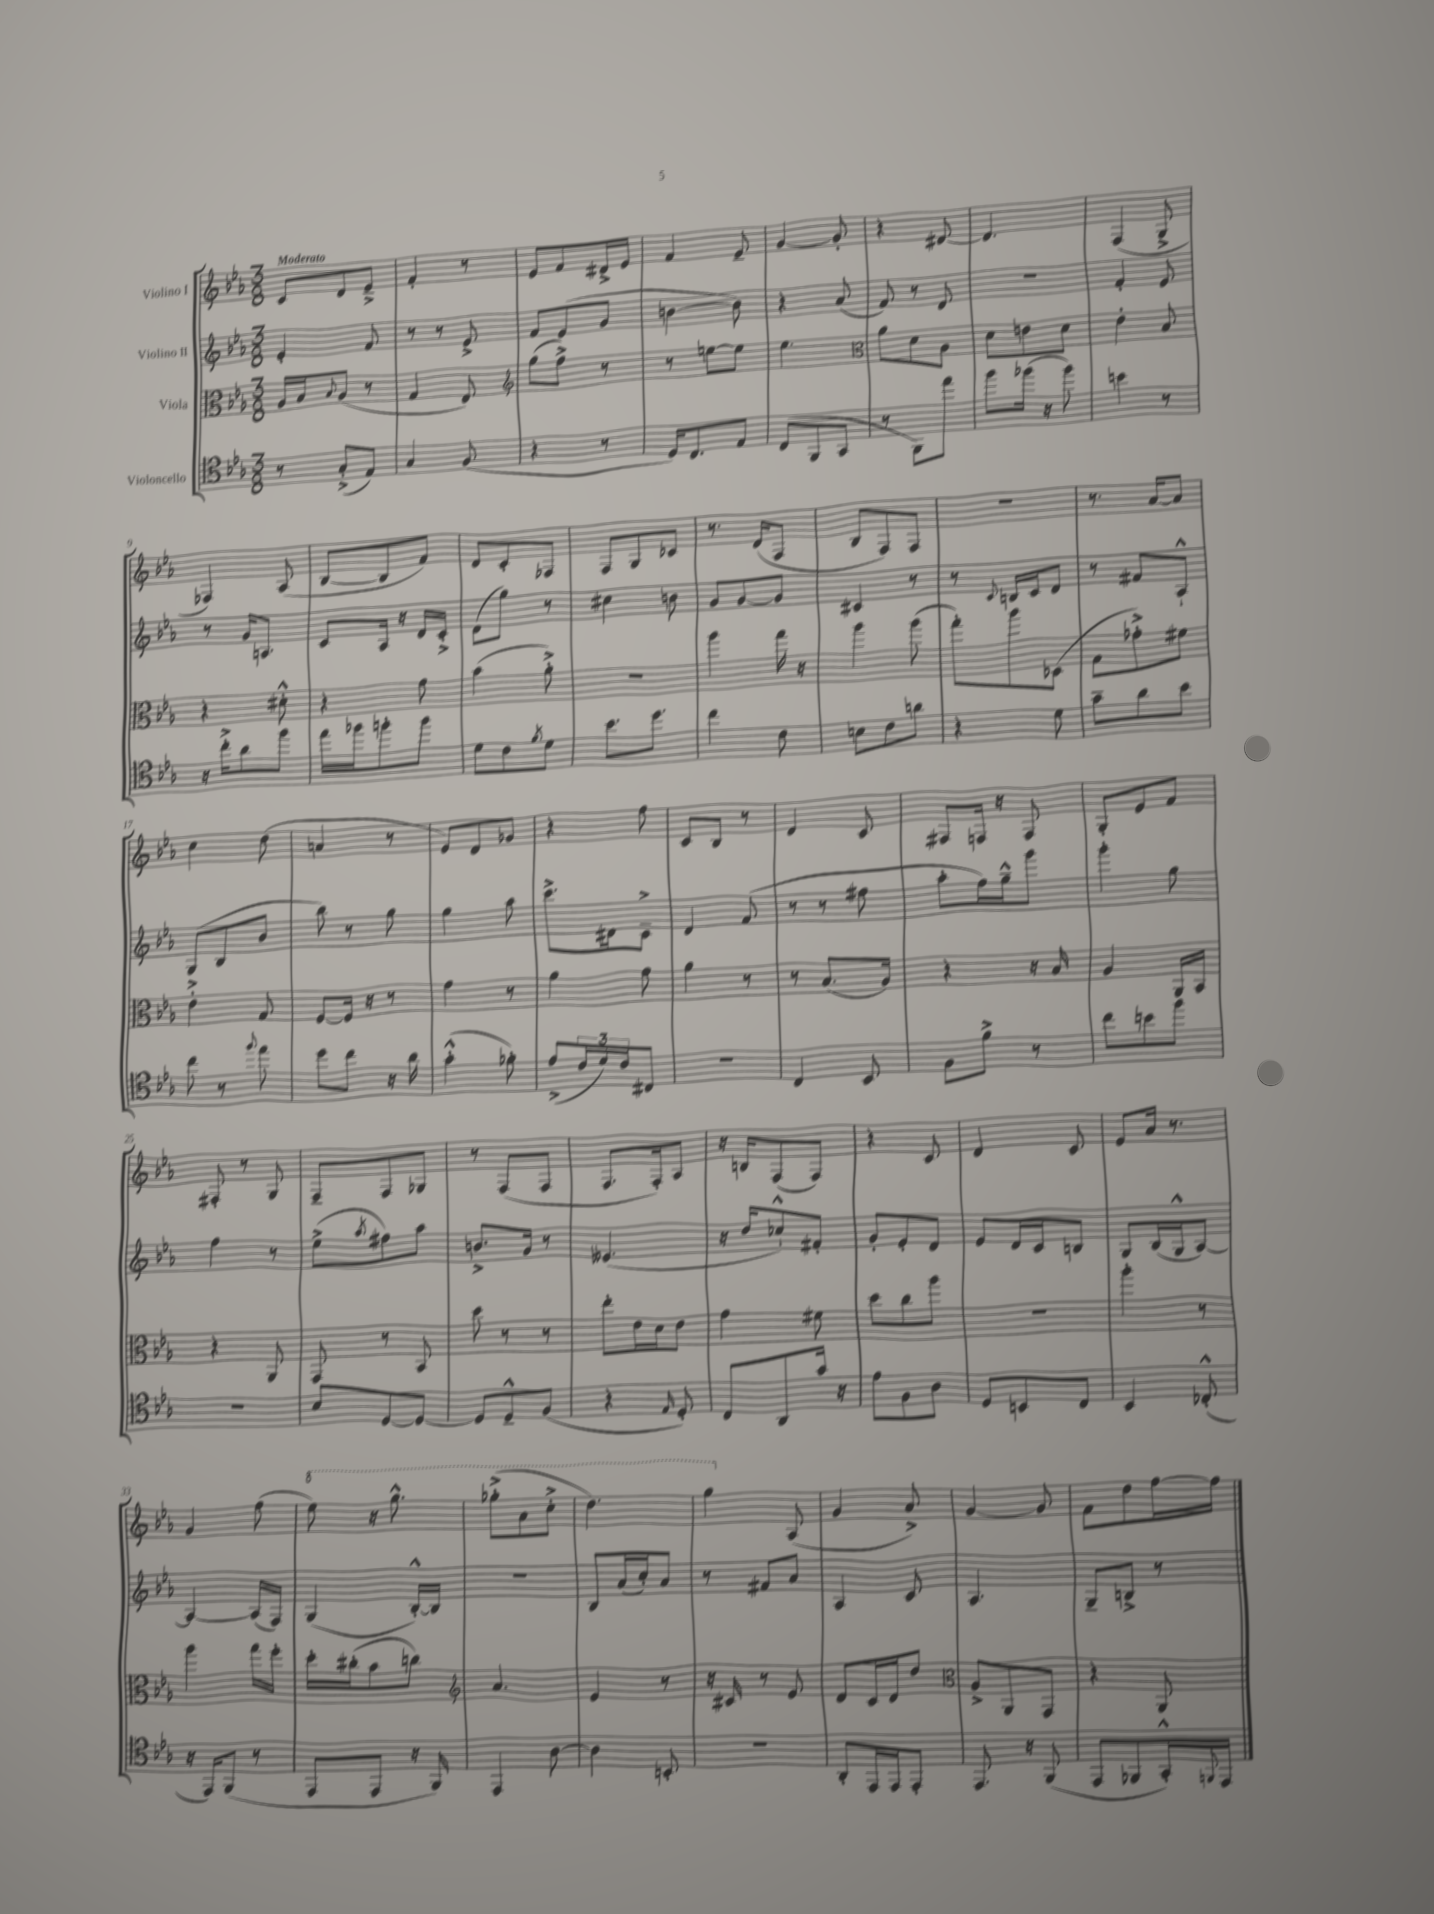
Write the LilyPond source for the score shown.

<<
\new StaffGroup <<
\new Staff = "s0" \with { instrumentName = "Violino I" } {
    \clef treble \key ees \major \numericTimeSignature \time 3/8 \tempo "Moderato"
    c'8 d'8 ees'8---> |
    f'4-. r8 |
    ees'8 f'8 dis'16-> ees'16 |
    f'4 ees'8-- |
    g'4~ g'8-. |
    r4 dis'8~ |
    dis'4. |
    f4( g8-> |
    fes4) aes8( |
    bes8~ bes8 f'8) |
    d'8 c'8-. fes8 |
    f8 g8 ces'8 |
    r8. d'16( f8 |
    bes8 f8) f8 |
    R4. |
    r8. aes'16~ aes'8 |
    c''4 d''8( |
    a'4 r8 |
    ees'8) d'8 ges'8 |
    r4 f''8 |
    c'8 bes8 r8 |
    d'4 c'8 |
    fis8 f16 r16 f8 |
    g8-. ees'8 f'8 |
    fis8-. r8 g8 |
    f8-- f8 ges8 |
    r8 f8( f8 |
    f8. f16-.) aes8 |
    r16 b16 f8( f8) |
    r4 c'8 |
    d'4 c'8 |
    ees'8 aes'16 r8. |
    g'4 f''8( |
    \ottava #1 ees'''8) r16 g'''8.-^ |
    ges'''8-.->( aes''8 c'''8-.-> |
    d'''4.) |
    g'''4 \ottava #0 aes8( |
    g'4 aes'8->) |
    g'4~ g'8 |
    f'8 d''8 f''16~ f''16 \bar "|." |
}
\new Staff = "s1" \with { instrumentName = "Violino II" } {
    \clef treble \key ees \major \numericTimeSignature \time 3/8
    ees'4-. f'8 |
    r8 r8 ees'8-> |
    f'8 ees'8( g'8 |
    b'4~ b'8) |
    r4 aes'8( |
    f'8) r8 d'8 |
    R4. |
    f'4-. ees'8 |
    r8 g'16 a8. |
    c'8 aes16 r16 d'16 c'16-.-> |
    d'8( g''8) r8 |
    cis''4 b'8 |
    g'8 g'8~ g'8 |
    cis'4 r8 |
    r8 \appoggiatura { c'8 } b16 c'16 d'8 |
    r8 fis'8 aes8-!-^ |
    g8( bes8 bes'8 |
    bes''8) r8 g''8 |
    g''4 aes''8 |
    c'''8.-> dis'16 c'8---> |
    d'4 f'8( |
    r8 r8 fis''8 |
    aes''8-. f''16) g''16---^ g'''8 |
    g'''4-. g''8 |
    f''4 r8 |
    ees''8->( \acciaccatura { aes''8 } fis''8) aes''8 |
    b'8.-> g'16 r8 |
    eeses'4.( |
    r16 d''16 ces''8-!-^) fis'8-. |
    g'8-. ees'8-. d'8 |
    ees'8 d'16 c'16 b8 |
    g8 bes16( g16-^ aes8~) |
    aes4~ aes16( f16) |
    g4( bes16~-.-^) bes16 |
    R4. |
    bes8 aes'16( c''16-.) aes'8 |
    r8 fis'8 aes'8 |
    aes4 c'8 |
    aes4. |
    g8-- b8-> r8 \bar "|." |
}
\new Staff = "s2" \with { instrumentName = "Viola" } {
    \clef alto \key ees \major \numericTimeSignature \time 3/8
    aes16 bes16 \appoggiatura { bes8 } aes8( r8 |
    g4 ees8) |
    \clef treble g''8( f''8->) r8 |
    r8 e''8~ e''8 |
    ees''4. |
    \clef alto aes'8 d'8 aes8 |
    d'8 e'8 d'8 |
    ees'4-. bes8 |
    r4 dis'8-.-^ |
    r4 g'8 |
    bes'4( aes'8-.->) |
    R4. |
    aes''4 g''16 r16 |
    aes''4 aes''8( |
    g''8-.) aes''8 des8( |
    g8 ges'8-.->) fis'8 |
    ees'4-.-> g8 |
    f8~ f16 r16 r8 |
    g'4 r8 |
    aes'4 g'8 |
    aes'4 r8 |
    r8 bes8.( aes16) |
    r4 r16 bes16 |
    aes4 aes,16 bes,16 |
    r4 aes,8 |
    g,8 r8 bes,8 |
    d''8 r8 r8 |
    ees''8-. ees'16 d'16 ees'8 |
    g'4 fis'8 |
    d''8 c''8 aes''8 |
    R4. |
    aes''4-. r8 |
    aes''4 g''16 f''16-. |
    d''16-. cis''16-.( bes'8 c''8) |
    \clef treble aes'4. |
    ees'4 r8 |
    r16 cis'16 r8 ees'8 |
    d'8 c'16 d'16 d''8 |
    \clef alto aes8-> aes,8 g,8 |
    r4 aes,8 \bar "|." |
}
\new Staff = "s3" \with { instrumentName = "Violoncello" } {
    \clef tenor \key ees \major \numericTimeSignature \time 3/8
    r8 g8-.->( ees8) |
    g4 f8( |
    r4 r8 |
    d16) c8. ees8 |
    c8( f,8 g,8 |
    r8 f,8) ees''8 |
    f''8 fes''16( r16 fes''8) |
    b'4 r8 |
    r16 c''16-.-> aes'8 f''8 |
    ees''16 fes''16 f''8-. f''8 |
    d'8 c'8 \acciaccatura { f'8 } d'8 |
    bes'8. d''8. |
    c''4 c'8 |
    b8 c'8 a'8 |
    r4 d'8 |
    g'8-- aes'8 bes'8 |
    c''8 r8 \appoggiatura { f''8 } ees''8 |
    d''8 c''8 r16 aes'16 |
    g'4-.-^( fes'8-.) |
    ees'8->( \tuplet 3/2 { c'16 d'16) c'16 } cis8 |
    r4. |
    c4 bes,8 |
    f8 f'8-> r8 |
    c''8 b'8 f''8 |
    R4. |
    bes8 d8~ d8~ |
    d8 d8---^ f8( |
    r4 \grace { ees16 } d8-.) |
    c8 aes,8 g'16 r16 |
    ees'8 f8 aes8 |
    d8 b,8 c8 |
    bes,4 ces8-.-^( |
    r16 ees,16) f,8( r8 |
    ees,8 ees,8 r16 f,16) |
    ees,4 aes8~ |
    aes4 b,8-. |
    R4. |
    aes,8-. ees,16 ees,16 ees,8-. |
    ees,8. r16 f,8( |
    ees,8 fes,8 g,16-.-^) \appoggiatura { f,8 } ees,16 \bar "|." |
}
>>
>>
